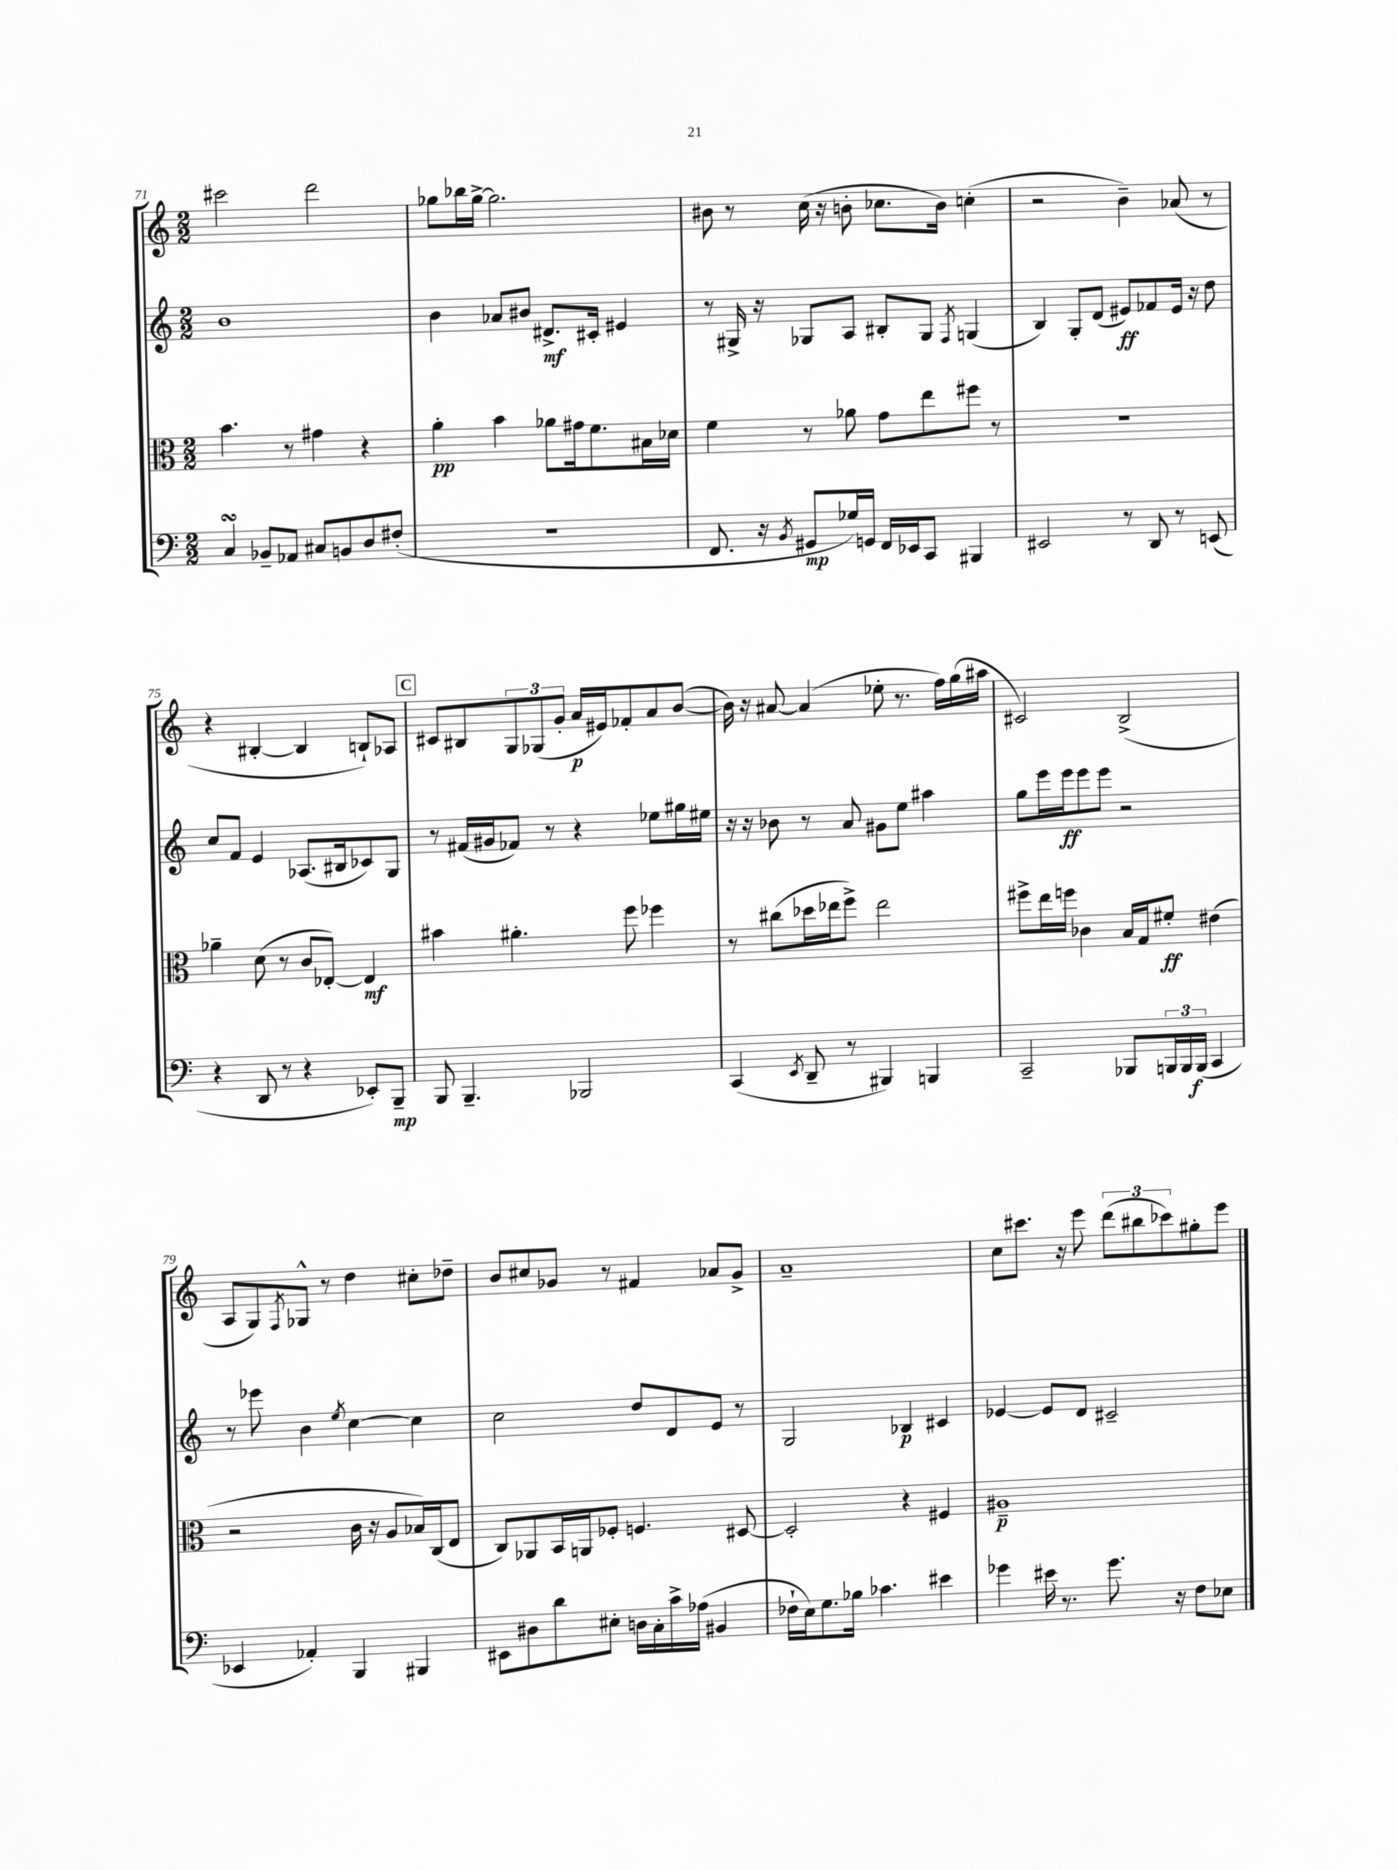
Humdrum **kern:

**kern	**dynam	**kern	**dynam	**kern	**dynam	**kern	**dynam
*part4	*part4	*part3	*part3	*part2	*part2	*part1	*part1
*staff4	*staff4	*staff3	*staff3	*staff2	*staff2	*staff1	*staff1
*clefF4	*	*clefC3	*	*clefG2	*	*clefG2	*
*k[]	*	*k[]	*	*k[]	*	*k[]	*
*M2/2	*	*M2/2	*	*M2/2	*	*M2/2	*
=71	=71	=71	=71	=71	=71	=71	=71
4CsSSs/	.	4.b\	.	1b	.	2ccc#X\	.
8BB-X~/L	.	.	.	.	.	.	.
8AA-X/J	.	8r	.	.	.	.	.
8C#X/L	.	4g#X\	.	.	.	2ddd\	.
8BBn/	.	.	.	.	.	.	.
8D/	.	4r	.	.	.	.	.
(8F#X'/J	.	.	.	.	.	.	.
=72	=72	=72	=72	=72	=72	=72	=72
1r	.	4a'\	pp	4b\	.	8gg-X\L	.
.	.	.	.	.	.	16bb-X\L	.
.	.	.	.	.	.	[16gg-^\JJ	.
.	.	4b\	.	8a-X/L	.	2.gg-\]	.
.	.	.	.	8b#X/J	.	.	.
.	.	8a-X\L	.	8.d#X^/L	mf	.	.
.	.	16g#X\k	.	.	.	.	.
.	.	8.f\	.	16c#X'/Jk	.	.	.
.	.	.	.	4e#X/	.	.	.
.	.	16B#X\L	.	.	.	.	.
.	.	16d-X\JJ	.	.	.	.	.
=73	=73	=73	=73	=73	=73	=73	=73
8.FF/	.	4f\	.	8r	.	8b#X\	.
.	.	.	.	16G#X^/	.	8r	.
16r	.	.	.	16r	.	.	.
8qBB/	.	.	.	.	.	.	.
8GG#X/L	mp	8r	.	8G-X/L	.	(16cc\	.
.	.	.	.	.	.	16r	.
16G-X/L)	.	8a-X\	.	8A/J	.	8bn'\	.
16GGn/JJ	.	.	.	.	.	.	.
16FF/LL	.	8g\L	.	8B#X'/L	.	8.cc-X\L	.
16EE-X/J	.	.	.	.	.	.	.
8CC/J	.	8ee\	.	8G-/J	.	.	.
.	.	.	.	.	.	16b\Jk)	.
.	.	.	.	8qF/	.	.	.
4BBB#X/	.	8ff#X\J	.	(4Gn/	.	(4ccn'\	.
.	.	8r	.	.	.	.	.
=74	=74	=74	=74	=74	=74	=74	=74
2EE#X/	.	1r	.	4B/)	.	2r	.
.	.	.	.	8G'/L	.	.	.
.	.	.	.	(8d/J	.	.	.
8r	.	.	.	8e#X/L)	ff	4b~\)	.
8DD/	.	.	.	8f-X/	.	.	.
8r	.	.	.	16e#/Jk	.	(8a-X/	.
.	.	.	.	16r	.	.	.
(8EEn/	.	.	.	8dd\	.	8r	.
!!LO:LB:g=z
=75	=75	=75	=75	=75	=75	=75	=75
4r	.	4a-X~\	.	8cc/L	.	4r	.
.	.	.	.	8f/J	.	.	.
8DD/	.	(8d\	.	4e/	.	[4B#X'/	.
8r	.	8r	.	.	.	.	.
4r	.	8c/L	.	(8.A-X/L	.	4B#/]	.
.	.	[8E-X'/J)	.	.	.	.	.
.	.	.	.	16B#X/k	.	.	.
8EE-X'/L)	.	4E-/]	mf	8c-X/)	.	8Bn`/L)	.
8BBB~/J	mp	.	.	8G/J	.	8A-X/J	.
!!LO:REH:place=s1:t=C
=76	=76	=76	=76	=76	=76	=76	=76
8BBB/	.	4b#X\	.	8r	.	8c#X/L	.
4.BBB~/	.	.	.	(16f#X/LL	.	8B#X/	.
.	.	.	.	16g#X/J	.	.	.
.	.	4.a#X'\	.	8f-X/J)	.	12G/	.
.	.	.	.	.	.	(12G-X/	.
.	.	.	.	8r	.	.	.
.	.	.	.	.	.	12g'/J	.
2BBB-X/	.	.	.	4r	.	16a/LL	p
.	.	.	.	.	.	16e#X/J)	.
.	.	8ff\	.	.	.	8f-X'/	.
.	.	4ff-X\	.	8ee-X\L	.	8a/	.
.	.	.	.	16gg#X\L	.	([8b/J	.
.	.	.	.	16ee#X\JJ	.	.	.
=77	=77	=77	=77	=77	=77	=77	=77
(4CC/	.	8r	.	16r	.	16b\])	.
.	.	.	.	16r	.	16r	.
.	.	(8cc#X\L	.	8b-X\	.	[8a#X/	.
8qEE/	.	.	.	.	.	.	.
8DD~/	.	16dd-X\L	.	8r	.	(4a#/]	.
.	.	16ee-X\J	.	.	.	.	.
8r	.	8ff^\J)	.	8a/	.	.	.
4BBB#X/)	.	2ee-\	.	8g#X\L	.	8ee-X'\	.
.	.	.	.	8ee\J	.	8.r	.
4BBBn/	.	.	.	4aa#X\	.	.	.
.	.	.	.	.	.	16ff\LL)	.
.	.	.	.	.	.	(16gg\	.
.	.	.	.	.	.	16aa#X\JJ	.
=78	=78	=78	=78	=78	=78	=78	=78
2CC~/	.	8ff#X^\L	.	8gg\L	.	2c#X/)	.
.	.	16ee\L	.	16eee\L	.	.	.
.	.	16ffn\JJ	.	16eee\J	ff	.	.
.	.	4c-X\	.	8eee\	.	.	.
.	.	.	.	8eee\J	.	.	.
8BBB-X/L	.	16B/LL	.	2r	.	(2B^/	.
.	.	16G/J	.	.	.	.	.
24BBBn/L	.	8f#X'/J	ff	.	.	.	.
24BBB/	.	.	.	.	.	.	.
(24BBB/JJ	f	.	.	.	.	.	.
4CC/	.	(4e#X\	.	.	.	.	.
!!LO:LB:g=z
=79	=79	=79	=79	=79	=79	=79	=79
4EE-X/	.	2r	.	8r	.	8A/L	.
.	.	.	.	8eee-X\	.	8G/)	.
.	.	.	.	.	.	8qF/	.
4AA-X'/)	.	.	.	4b\	.	8G-X^^/J	.
.	.	.	.	.	.	8r	.
.	.	.	.	8qee/	.	.	.
4BBB/	.	16c\	.	[4cc\	.	4dd\	.
.	.	16r	.	.	.	.	.
.	.	8A/L	.	.	.	.	.
4BBB#X/	.	16B-X/L)	.	4cc\]	.	8cc#X'\L	.
.	.	(16C/J	.	.	.	.	.
.	.	8E/J	.	.	.	8dd-X~\J	.
=80	=80	=80	=80	=80	=80	=80	=80
8EE#X\L	.	8C/L)	.	2cc\	.	8b/L	.
8D#X\	.	8AA-X/	.	.	.	8cc#X/	.
8d\	.	16BB/L	.	.	.	8g-X/J	.
.	.	16AAn/J	.	.	.	.	.
8E#X'\J	.	8F-X'/J	.	.	.	8r	.
16Dn\LL	.	4.Fn/	.	8dd/L	.	4f#X/	.
16C'\	.	.	.	.	.	.	.
16c^\	.	.	.	8d/	.	.	.
(16A-X\JJ	.	.	.	.	.	.	.
4BB#X/	.	.	.	8e/J	.	8a-X/L	.
.	.	[8D#X/	.	8r	.	8g-^/J	.
=81	=81	=81	=81	=81	=81	=81	=81
16F-X`\LL	.	2D#'/]	.	2G/	.	1a~	.
16E\J)	.	.	.	.	.	.	.
8.G\	.	.	.	.	.	.	.
16B-X\Jk	.	.	.	.	.	.	.
4.c-X\	.	.	.	.	.	.	.
.	.	4r	.	4B-X/	p	.	.
4e#X\	.	4F#X/	.	4c#X/	.	.	.
=82	=82	=82	=82	=82	=82	=82	=82
4g-X\	.	1A#X~	p	[4e-X/	.	8cc\L	.
.	.	.	.	.	.	8.ccc#X\J	.
16e#X\	.	.	.	8e-/L]	.	.	.
8.r	.	.	.	.	.	16r	.
.	.	.	.	8d/J	.	8eee\	.
8.g-\	.	.	.	2c#X~/	.	(12ddd\L	.
.	.	.	.	.	.	12bb#X\	.
.	.	.	.	.	.	12ccc-X\)	.
16r	.	.	.	.	.	.	.
8F\L	.	.	.	.	.	8gg#X'\	.
8E-X\J	.	.	.	.	.	8eee\J	.
==	==	==	==	==	==	==	==
*-	*-	*-	*-	*-	*-	*-	*-
